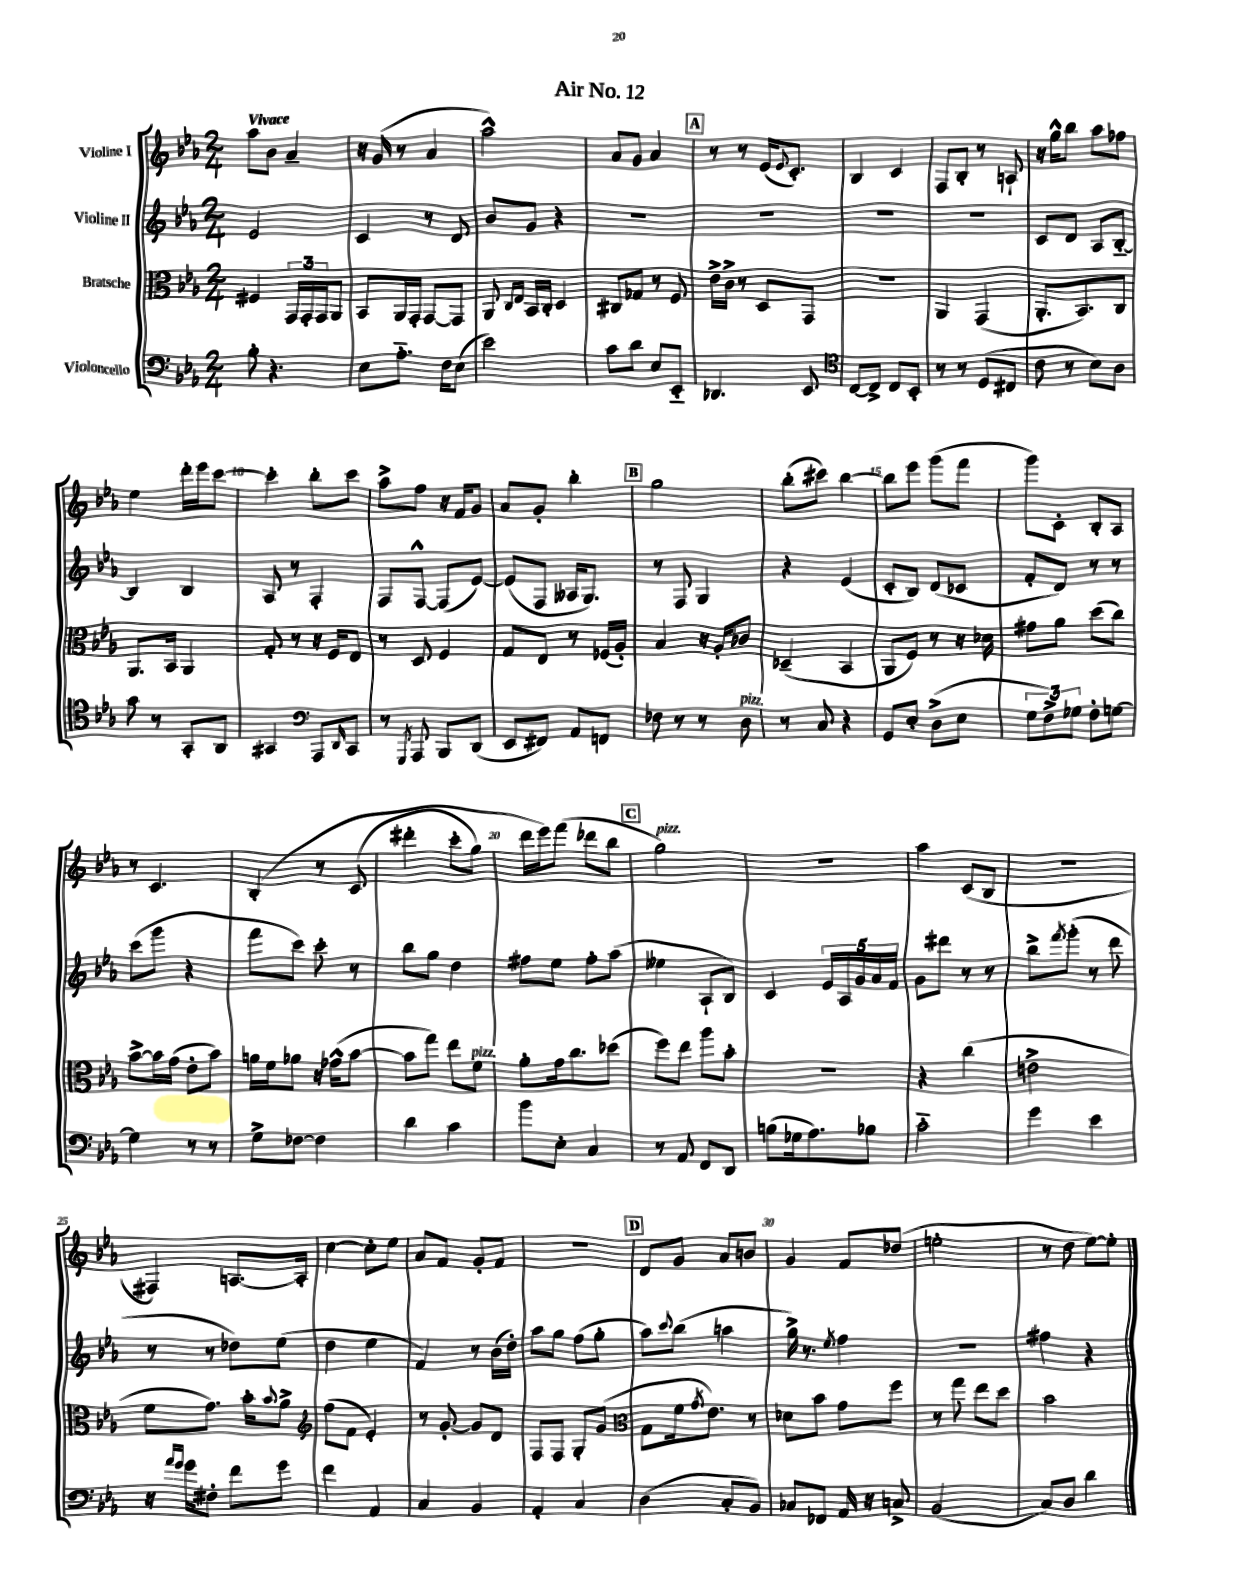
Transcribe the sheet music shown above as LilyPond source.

\header { title = "Air No. 12" }
<<
\new StaffGroup <<
\new Staff = "s0" \with { instrumentName = "Violine I" } {
    \clef treble \key ees \major \numericTimeSignature \time 2/4 \tempo "Vivace"
    aes''8 bes'8 aes'4-- |
    r16 g'16( r8 aes'4 |
    aes''2-^) |
    aes'8 g'8 aes'4 |
    \mark \markup { \box "A" } r8 r8 ees'16( \appoggiatura { ees'8 } c'8.-.) |
    bes4 c'4 |
    f8 bes8-. r8 a8-! |
    r16 g''16-^ bes''8 aes''8 fes''8 |
    ees''4 d'''16-. ees'''16 c'''8~ |
    c'''4-. bes''8-. c'''8 |
    aes''8-> f''8 r16 f'16 g'8 |
    aes'8 g'8-. bes''4-. |
    \mark \markup { \box "B" } g''2 |
    bes''8-.( cis'''8) bes''4~ |
    bes''8 ees'''8 g'''8( f'''8 |
    g'''8) c'8-. bes8-. aes8 |
    r8 c'4. |
    bes4-.\( r8 c'8( |
    dis'''4-. c'''8-. g''8) |
    d'''16 ees'''16\) f'''8( des'''8 bes''8 |
    \mark \markup { \box "C" } g''2^\markup { \italic "pizz." }) |
    r2 |
    aes''4 c'8( bes8 |
    R2 |
    fis4) a8.~ a16-. |
    c''4~ c''8-. ees''8 |
    aes'8 f'8 g'8-. f'8 |
    r2 |
    \mark \markup { \box "D" } d'8 g'8 aes'8 b'8 |
    g'4 f'8 des''8( |
    e''2-. |
    r8 d''8 ees''8~) ees''8-. \bar "|." |
}
\new Staff = "s1" \with { instrumentName = "Violine II" } {
    \clef treble \key ees \major \numericTimeSignature \time 2/4
    ees'2 |
    c'4 r8 d'8 |
    bes'8 g'8 r4 |
    R2 |
    \mark \markup { \box "A" } R2 |
    R2 |
    r2 |
    c'8 d'8 aes8 bes8~-_ |
    bes4 bes4 |
    aes8 r8 f4-. |
    f8 f8~-^ f8( ees'8~) |
    ees'8( f8 aeses16 g8.) |
    \mark \markup { \box "B" } r8 f8 g4 |
    r4 ees'4( |
    c'8-. bes8) d'8( ces'8 |
    f'8-. d'8) r8 r8 |
    c'''8( g'''8 r4 |
    f'''8 c'''8) c'''8-. r8 |
    bes''8 g''8 d''4 |
    fis''8 ees''8 fis''8-. aes''8( |
    \mark \markup { \box "C" } eeses''4 aes8-! bes8) |
    c'4 \tuplet 5/4 { ees'16 aes16 g'16 aes'16 f'16 } |
    g'8 dis'''8 r8 r8 |
    bes''8-> \acciaccatura { f'''8 } g'''8-.( r8 d'''8 |
    r8 r8 des''8) ees''8( |
    d''4 ees''4 |
    f'4) r8 bes'16( d''16-.) |
    aes''8 g''8 f''8( g''8-. |
    \mark \markup { \box "D" } aes''8) \appoggiatura { c'''8 } bes''8( a''4 |
    g''16->) r8. \acciaccatura { ees''8 } f''4 |
    R2 |
    fis''4 r4 \bar "|." |
}
\new Staff = "s2" \with { instrumentName = "Bratsche" } {
    \clef alto \key ees \major \numericTimeSignature \time 2/4
    fis4 \tuplet 3/2 { g,16 g,16-. g,16 } aes,8 |
    bes,8 aes,16 g,16-. g,8~ g,8 |
    aes,8 \grace { c16 ees16 } bes,16 c16-. d4 |
    cis8 ges8 r8 f8 |
    \mark \markup { \box "A" } ees'16-> c'16-> r8 d8 g,8 |
    R2 |
    aes,4 g,4( |
    aes,8.-. bes,8.) c8 |
    aes,8. bes,16 aes,4 |
    g8-. r8 r16 f16 ees8 |
    r8 d8 f4 |
    g8 ees8 r8 fes16( aes16-.) |
    \mark \markup { \box "B" } bes4 r16 aes16-. ces'8 |
    des4--( bes,4 |
    aes,8 f8) r8 r16 des'16 |
    gis'8 aes'8 d''8( c''8) |
    bes'8~-> bes'16 g'16( ees'8-. bes'8) |
    a'16 f'16 aes'8 r16 ges'16-^( bes'8~ |
    bes'8 g''8) ees''8 f'8^\markup { \italic "pizz." } |
    aes'8-. g'16 c''8. des''8( |
    \mark \markup { \box "C" } f''8) ees''8 aes''8 bes'8-. |
    R2 |
    r4 c''4( |
    e'2-> |
    f'8 g'8.) bes'16-. \appoggiatura { bes'8 } aes'8-> |
    \clef treble f''8( f'8 ees'4-.) |
    r8 g'8~-. g'8 d'8 |
    f8 f8 g8-. g'8( |
    \mark \markup { \box "D" } \clef alto g8 f'16 \acciaccatura { g'8 } ees'8.) r8 |
    des'8 bes'8 g'8 f''8 |
    r8 g''8 ees''8 d''8 |
    bes'2 \bar "|." |
}
\new Staff = "s3" \with { instrumentName = "Violoncello" } {
    \clef bass \key ees \major \numericTimeSignature \time 2/4
    bes8-. r4. |
    ees8 aes8.-_ f16 ees8( |
    ees'2) |
    c'8 d'8 ees8 ees,8-_ |
    \mark \markup { \box "A" } des,4. ees,8 |
    \clef tenor c8~ c8-> c8 bes,8-. |
    r8 r8 d8( cis8 |
    c'8 r8 bes8) aes8 |
    g'8 r8 g,8-. aes,8 |
    gis,4 \clef bass aes,,8 \grace { d,16 } c,8 |
    r8 \acciaccatura { g,,8 } aes,,8 bes,,8 d,8( |
    ees,8 fis,8) aes,8 f,8 |
    \mark \markup { \box "B" } fes8 r8 r8 d8^\markup { \italic "pizz." } |
    r8 c8 r4 |
    g,8 ees8-. d8->( ees8 |
    \tuplet 3/2 { g8 f8->) ges8 } f8-. g8~ |
    g4 r8 r8 |
    g8-> fes8~ fes4 |
    d'4 c'4 |
    bes'8 ees8-. c4 |
    \mark \markup { \box "C" } r8 aes,8 f,8 d,8 |
    b8( ges16 aes8.) bes8 |
    c'2-_ |
    g'4 ees'4 |
    r16 \grace { aes'16 g'16 } g'16 fis8-. f'8 g'8 |
    f'4 aes,4 |
    c4 bes,4 |
    aes,4-. c4 |
    \mark \markup { \box "D" } d4( c8-. bes,8) |
    ces8 fes,8 aes,16 r16 c8-> |
    bes,2( |
    c8) d8 d'4 \bar "|." |
}
>>
>>
\layout { \context { \Score \override BarNumber.break-visibility = ##(#f #t #t) barNumberVisibility = #(every-nth-bar-number-visible 5) } }
